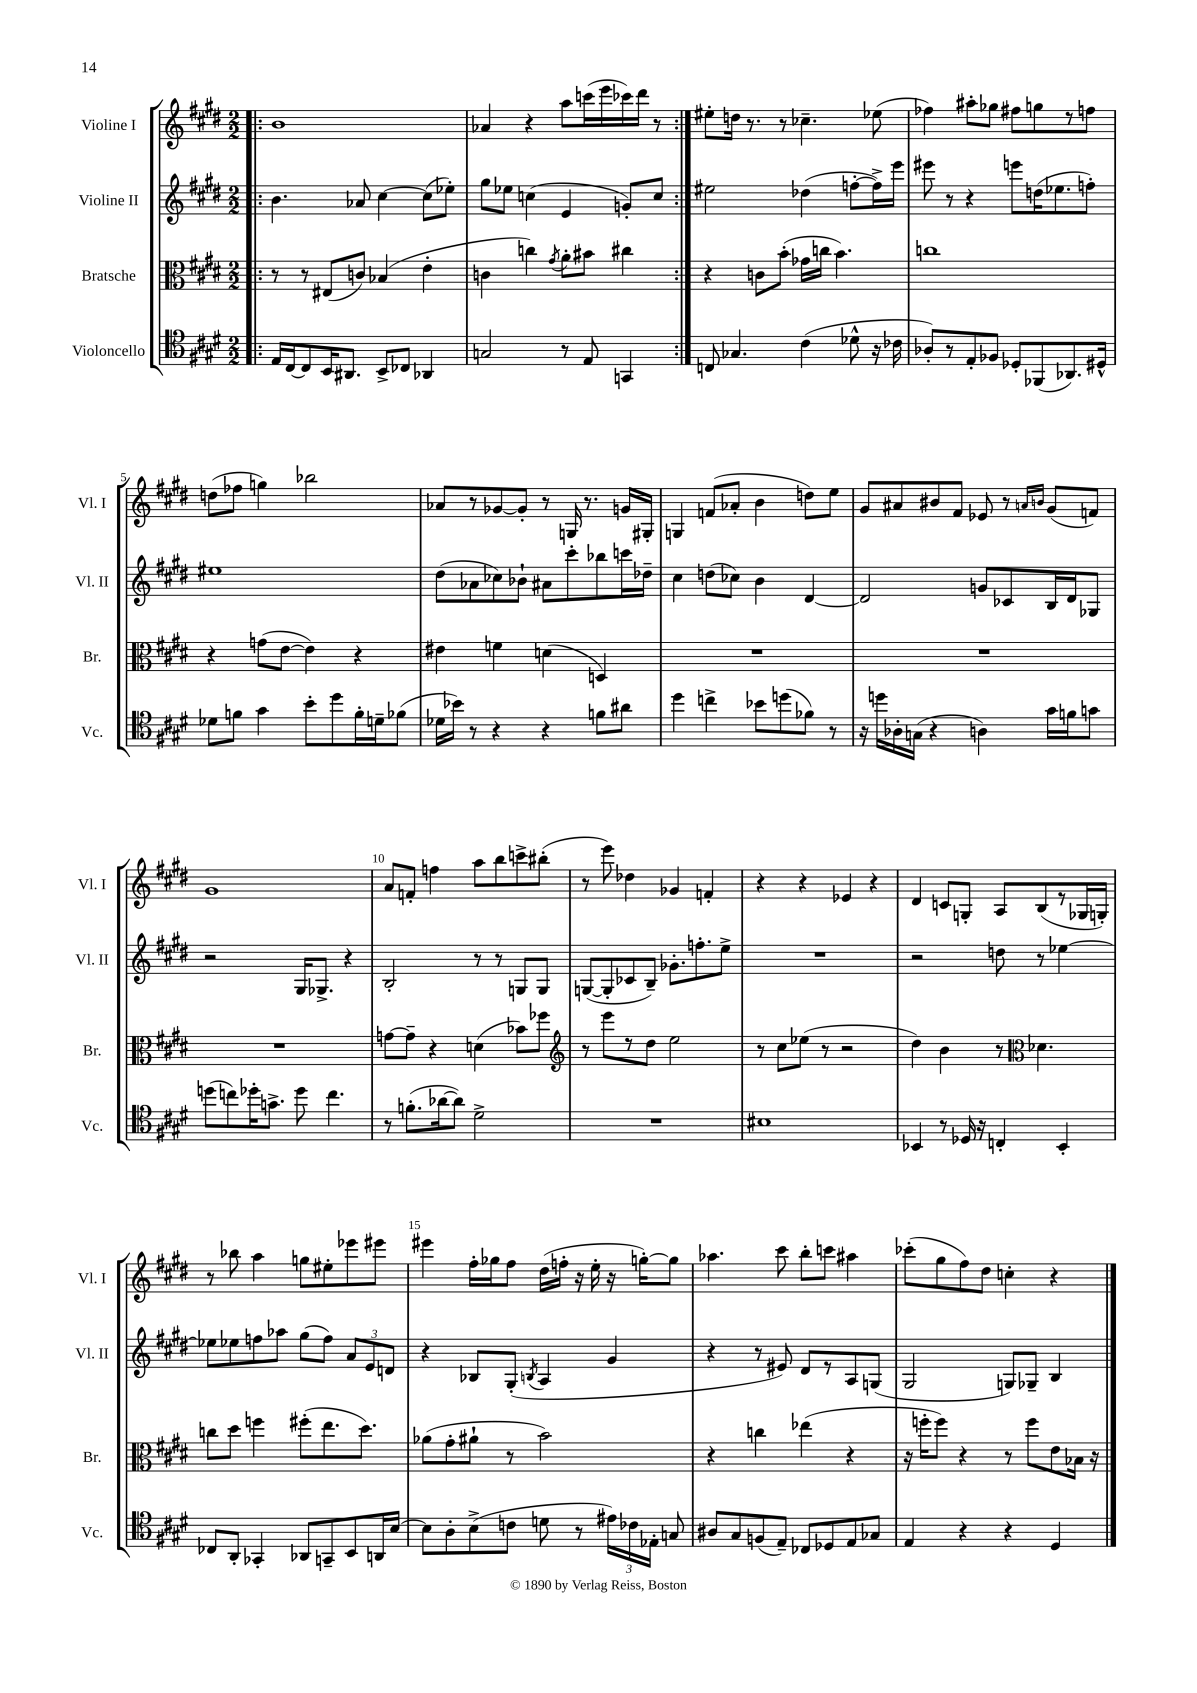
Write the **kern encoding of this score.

**kern	**kern	**kern	**kern
*staff4	*staff3	*staff2	*staff1
*clefC4	*clefC3	*clefG2	*clefG2
*k[f#c#g#d#]	*k[f#c#g#d#]	*k[f#c#g#d#]	*k[f#c#g#d#]
*M2/2	*M2/2	*M2/2	*M2/2
=!|:	=!|:	=!|:	=!|:
16E/LL	8r	4.b\	1b
[16C#/J	.	.	.
8C#/]	8r	.	.
16BB/K	(8E#/L	.	.
8.AA#/J	.	.	.
.	8c/J)	8a-/	.
8BB^/L	(4B-/	[4cc#\	.
8C-/J	.	.	.
4AA-/	4e'\	(8cc#\]L	.
.	.	8ee-'\J)	.
=	=	=	=
2G/	4c\	8gg#\L	4a-/
.	.	8ee-\J	.
.	4cc\)	(4cc\	4r
.	8qg#/	.	.
8r	8a'\L	4e/	8aa\L
8E/	8b#\J	.	(16ccc\L
.	.	.	16eee\
4GG/	4cc#\	8g'/L)	16ccc-\)
.	.	.	16ddd#\JJ
.	.	8cc/J	8r
=:|!	=:|!	=:|!	=:|!
8C/	4r	2ee#\	8ee#'\L
4.G-/	.	.	16dd\Jk
.	.	.	8.r
.	8c\L	.	.
.	(8b'\J	.	8r
(4c#\	16g-\LL	(4dd-\	4.cc-~\
.	16cc\JJ	.	.
.	4.b\)	.	.
8d-^^\	.	[8ff'\L	.
16r	.	16ff^\]L)	(8ee-\
16c-\	.	16eee\JJ	.
=	=	=	=
8A-'/L)	1cc	8eee#\	4ff-\)
8r	.	8r	.
8E'/	.	4r	8aa#'\L
8F-/J	.	.	8gg-\J
8D-'/L	.	8eee\L	8ff#\L
(8FF-/	.	(16dd\K	8gg\
.	.	8.ee-\	.
8.AA-/)	.	.	8r
.	.	8ff'\J)	8ff\J
16D#^^/Jk	.	.	.
=	=	=	=
8d-\L	4r	1ee#	(8dd\L
8f\J	.	.	8ff-\J
4g#\	(8g\L	.	4gg\)
.	[8e\J	.	.
8b'\L	4e\])	.	2bb-\
8dd#\	.	.	.
16f'\L	4r	.	.
16d~\J	.	.	.
(8f-\J	.	.	.
=	=	=	=
16d-\LL	4e#\	(8dd#\L	8a-/L
16b-\JJ)	.	.	.
8r	.	8a-\	8r
4r	4f\	8cc-\)	[8g-/
.	.	8b-`\J	8g-'/]J
4r	(4d\	8a#\L	8r
.	.	8ccc#'\	16G/
.	.	.	8.r
8f\L	4D/)	8bb-\	.
8a#\J	.	16ccc\L	16g/LL
.	.	16dd-~\JJ	16G#'/JJ
=	=	=	=
4dd#\	1r	4cc#\	4G/
4cc^\	.	(8dd\L	(8f/L
.	.	8cc-\J)	8a-'/J
8b-\L	.	4b\	4b\
(8dd\	.	.	.
8f-\J)	.	[4d#/	8dd\L)
8r	.	.	8ee\J
=	=	=	=
16r	1r	2d#/]	8g#/L
16dd\LL	.	.	.
16A-'\	.	.	8a#/
(16G\JJ	.	.	.
4r	.	.	8b#/
.	.	.	8f#/J
4A\)	.	8g/L	8e-/
.	.	8c-/	8r
.	.	.	16qqa/LL
.	.	.	16qqb/JJ
16g#\LL	.	16B/L	(8g#/L
16f\J	.	16d#/J	.
8g\J	.	8G-/J	8f/J)
=	=	=	=
(8dd\L	1r	2r	1g#
8cc\)	.	.	.
16dd-'\K	.	.	.
8.g^\J	.	.	.
8dd-\	.	16G#/LK	.
.	.	8.G-^/J	.
4.cc\	.	.	.
.	.	4r	.
=	=	=	=
8r	[8g\L	2B'/	8a/L
(8.f'\L	8g~\]J	.	8f'/J
.	4r	.	4ff\
[16a-\k	.	.	.
8a-\]J)	.	.	.
2d#^\	(4d\	8r	8aa\L
.	.	8r	8bb\
.	8b-\L)	8G/L	8ccc^\
.	8ff-\J	8G/J	(8bb#'\J
=	=	=	=
*	*clefG2	*	*
1r	8r	([8G/L	8r
.	8eee\L	8G'/]	8eee\)
.	8r	8c-/	4dd-\
.	8dd#\J	8B~/J)	.
.	2ee\	8.g-'\L	4g-/
.	.	8.ff'\	.
.	.	.	4f'/
.	.	8ee^\J	.
=	=	=	=
1B#	8r	1r	4r
.	8cc#\L	.	.
.	(8ee-\J	.	4r
.	8r	.	.
.	2r	.	4e-/
.	.	.	4r
=	=	=	=
4BB-/	4dd#\)	2r	4d#/
8r	4b\	.	8c/L
16D-/	.	.	8G'/J
16r	.	.	.
4C'/	8r	8dd\	8A/L
*	*clefC3	*	*
.	4.d-\	8r	(8B/
4BB-'/	.	[4ee-\	8r
.	.	.	16G-/L
.	.	.	16G'/JJ)
=	=	=	=
8C-/L	8cc\L	8ee-\]L	8r
8AA'/J	8dd#\J	8ee-\	8bb-\
4GG-'/	4ff\	8ff\	4aa\
.	.	8aa-\J	.
8AA-/L	(8ff#'\L	(8gg#\L	8gg\L
8GG~/	8.ee\	8ff\J)	8ee#'\
8BB/	.	12a/L	8eee-\
.	8.dd#\J)	.	.
.	.	12e/	.
16AA/L	.	.	8eee#\J
.	.	12d/J	.
[16B/JJ	.	.	.
=	=	=	=
8B\]L	(8a-\L	4r	4eee#\
8A'\	8g#'\	.	.
(8B^\	8a#`\J	8B-/L	16ff#'\LL
.	.	.	16gg-\J
8c\J	8r	(8G#'/J	8ff#\J
.	.	8qB/	.
8d\	2b\)	4A/	(16dd#\LL
.	.	.	16ff'\JJ
8r	.	.	16r
.	.	.	16ee'\
24e#\LL)	.	4g#/	16r
24c-\	.	.	.
.	.	.	[16gg'\LK)
24E-'\JJ	.	.	.
8G/	.	.	8gg\]J
=	=	=	=
8A#/L	4r	4r	4.aa-\
8G#/	.	.	.
(8F/	4cc\	8r	.
8E~/J)	.	8e#/)	8ccc#\
8C-/L	(4ee-\	8d#/L	8bb'\L
8D-/	.	8r	8ccc\J
8E/	4r	8A/	4aa#\
8G-/J	.	(8G/J	.
=	=	=	=
4E/	16r	2G#/	(8ccc-'\L
.	16ff'\LK	.	.
.	8ff\J)	.	8gg#\
4r	4r	.	8ff#\)
.	.	.	8dd#\J
4r	8r	8G/L)	4cc'\
.	8ff\L	8G-~/J	.
4D#/	8e\	4B/	4r
.	16B-\Jk	.	.
.	16r	.	.
==	==	==	==
*-	*-	*-	*-
